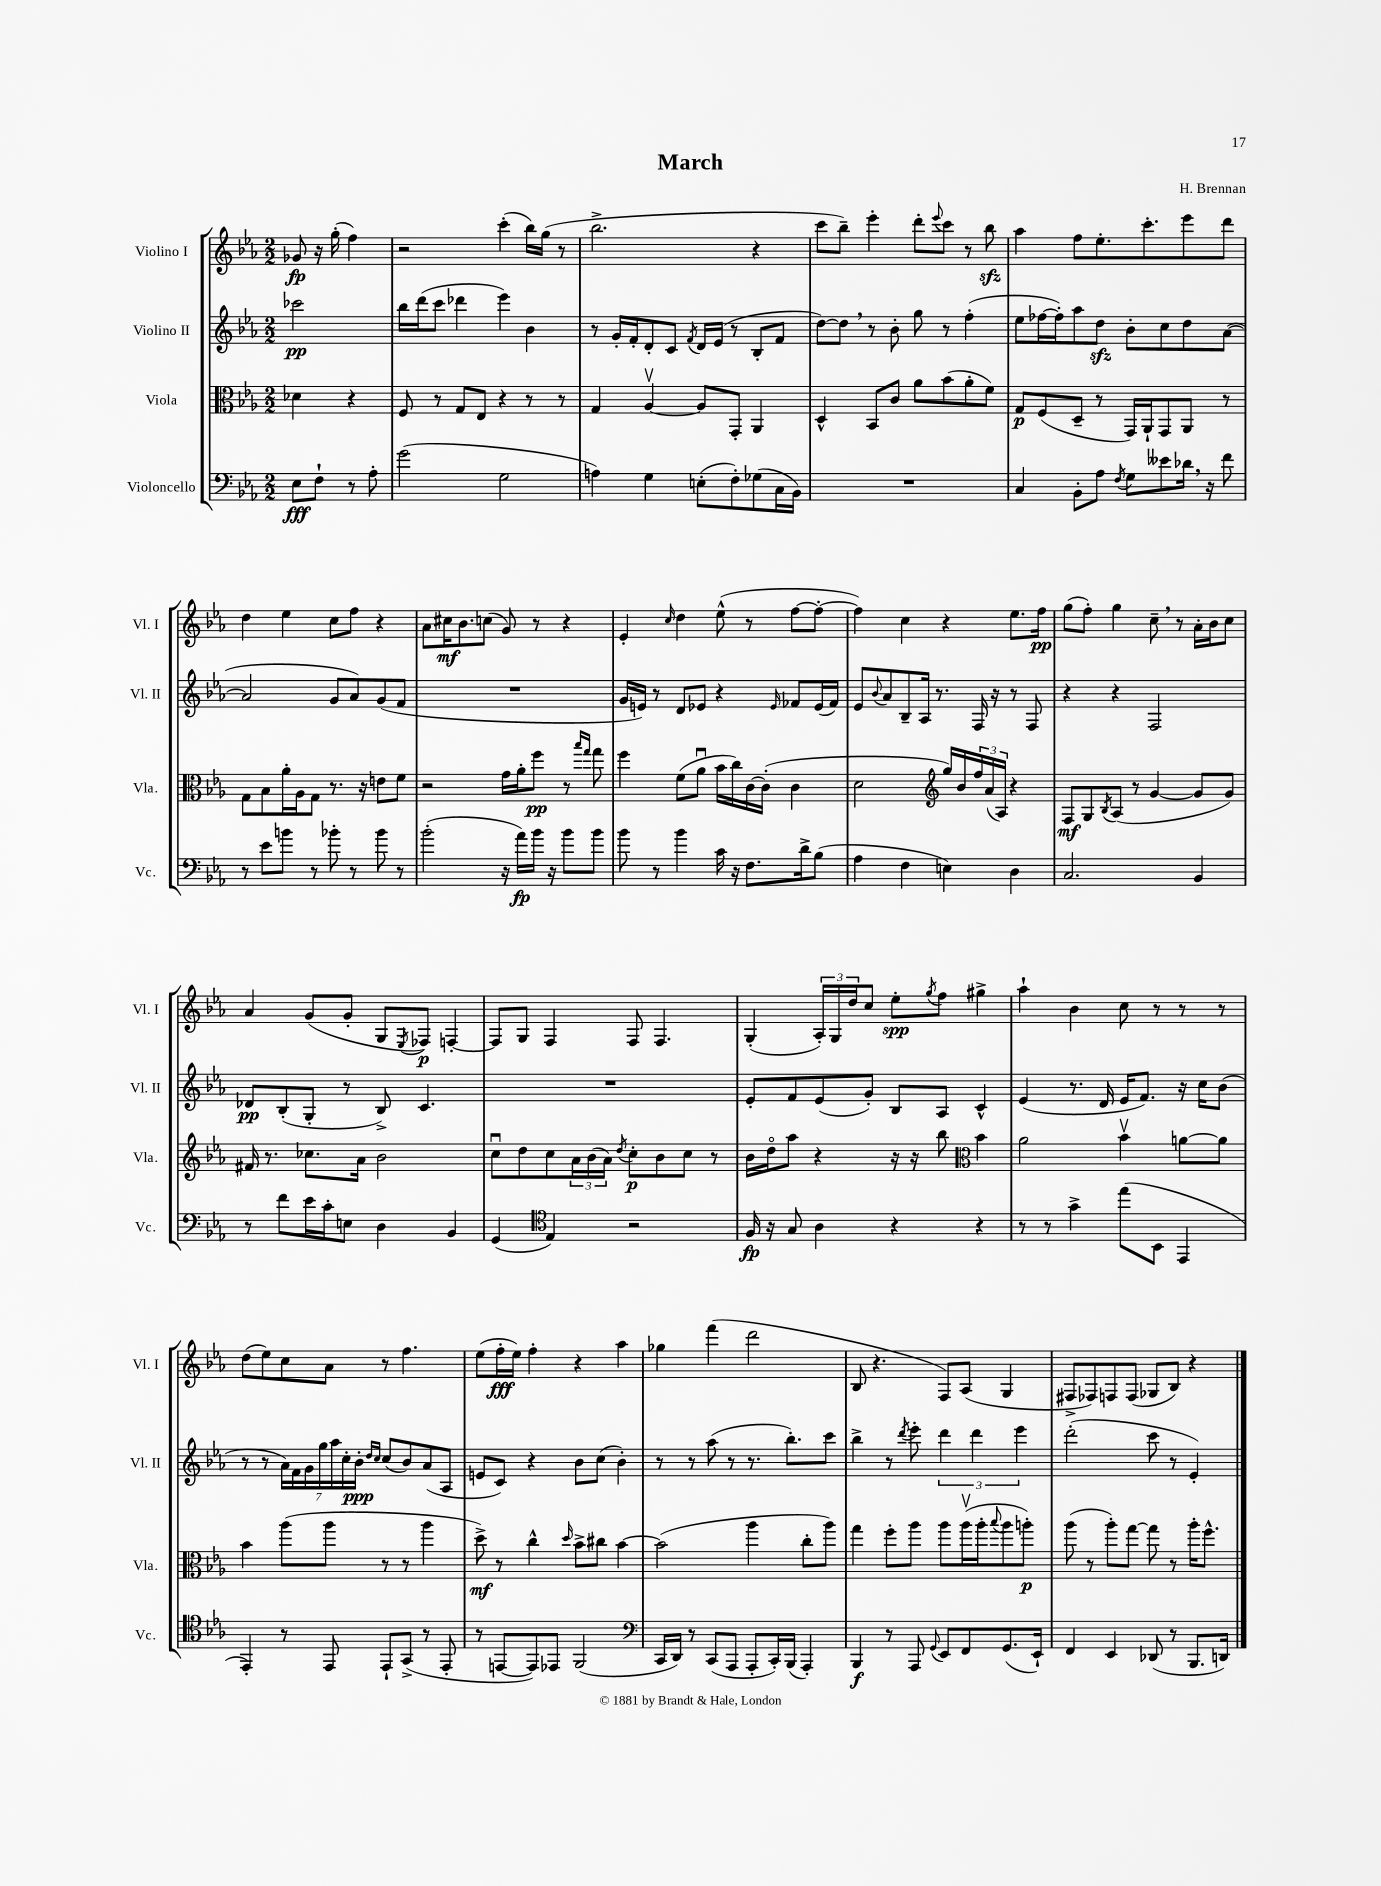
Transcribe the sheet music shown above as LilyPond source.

\header { title = "March" composer = "H. Brennan" }
<<
\new StaffGroup <<
\new Staff = "s0" \with { instrumentName = "Violino I" shortInstrumentName = "Vl. I" } {
    \clef treble \key ees \major \numericTimeSignature \time 2/2 \partial 2
    ges'8\fp r16 g''16-.( f''4) |
    r2 c'''4-.( bes''16) g''16( r8 |
    bes''2.-> r4 |
    c'''8 bes''8--) ees'''4-. d'''8-. \appoggiatura { ees'''8 } c'''8 r8 bes''8\sfz |
    aes''4 f''8 ees''8.-. c'''8.-. ees'''8 d'''8 |
    d''4 ees''4 c''8 f''8 r4 |
    aes'8 cis''16\mf bes'8. c''8( g'8) r8 r4 |
    ees'4-. \grace { c''16 } d''4 ees''8-^( r8 f''8~ f''8~-. |
    f''4) c''4 r4 ees''8. f''16\pp |
    g''8( f''8-.) g''4 c''8-- \breathe r8 aes'16-. bes'16 c''8 |
    aes'4 g'8( g'8-. g8 \acciaccatura { ees8 } fes8\p) f4~-. |
    f8 g8 f4 f8 f4. |
    g4-.( \tuplet 3/2 { aes16-.) g16 d''16 } c''8 ees''8-.\spp \acciaccatura { g''8 } f''8 gis''4-> |
    aes''4-! bes'4 c''8 r8 r8 r8 |
    d''8( ees''8) c''8 aes'8 r8 f''4. |
    ees''8( f''16-.\fff ees''16) f''4-. r4 aes''4 |
    ges''4 f'''4( d'''2 |
    bes8 r4. f8) aes8( g4 |
    fis8-> fes8) f8 f8( ges8 bes8) r4 \bar "|." |
}
\new Staff = "s1" \with { instrumentName = "Violino II" shortInstrumentName = "Vl. II" } {
    \clef treble \key ees \major \numericTimeSignature \time 2/2 \partial 2
    ces'''2\pp |
    bes''16 d'''16( c'''8 des'''4 ees'''4) bes'4 |
    r8 g'16-. f'16-. d'8-. c'8 \acciaccatura { f'8 } d'16 ees'16( r8 bes8-. f'8 |
    d''8~) d''8 \breathe r8 bes'8-. g''8 r8 f''4-.( |
    ees''8 fes''16~ fes''16-.) aes''8 d''8\sfz bes'8-. c''8 d''8 aes'8~( |
    aes'2 g'8 aes'8) g'8( f'8 |
    R1 |
    g'16 e'16) r8 d'8 ees'8 r4 \grace { ees'16 } fes'8 ees'16( fes'16) |
    ees'8 \appoggiatura { bes'8 } aes'8 bes8-- aes16 r8. f16 r16 r8 f8 |
    r4 r4 f2 |
    des'8\pp bes8-.( g8-. r8 bes8->) c'4. |
    R1 |
    ees'8-. f'8 ees'8( g'8-.) bes8 aes8 c'4-^ |
    ees'4( r8. d'16 ees'16 f'8.) r16 c''16 bes'8( |
    r8 r8 \tuplet 7/4 { aes'16) f'16 g'16 g''16 aes''16 c''16-. bes'16-.\ppp } \grace { d''16 c''16 } c''8( bes'8) aes'8( aes8 |
    e'8 c'8) r4 bes'8 c''8( bes'4-.) |
    r8 r8 aes''8( r8 r8. bes''8.-.) c'''8 |
    bes''4-> r8 \acciaccatura { d'''8 } ees'''8-. \tuplet 3/2 { d'''4 d'''4 ees'''4 } |
    d'''2-.( c'''8 r8 ees'4-.) \bar "|." |
}
\new Staff = "s2" \with { instrumentName = "Viola" shortInstrumentName = "Vla." } {
    \clef alto \key ees \major \numericTimeSignature \time 2/2 \partial 2
    des'4 r4 |
    f8 r8 g8 ees8 r4 r8 r8 |
    g4 aes4~\upbow aes8 g,8-. aes,4 |
    d4-^ bes,8 c'8 aes'8 bes'8( aes'8-. f'8) |
    g8\p f8( d8-- r8 g,16) aes,16-! g,8 aes,8 r8 |
    g8 bes8 aes'16-. aes16 g8 r8. r16 e'8 f'8 |
    r2 g'16 aes'16-. f''8\pp r8 \grace { bes''16 g''16 } g''8 |
    f''4 f'8( aes'8\downbow bes'16 c''16) c'16~ c'16-.( c'4 |
    d'2 \clef treble g''16) bes'16 \tuplet 3/2 { f''16 aes'16( aes16) } r4 |
    f8\mf g8 \acciaccatura { bes8 } aes8( r8 g'4~ g'8 g'8) |
    fis'16 r8. ces''8. aes'16 bes'2 |
    c''8\downbow d''8 c''8 \tuplet 3/2 { aes'16 bes'16( aes'16) } \acciaccatura { d''8 } c''8-.\p bes'8 c''8 r8 |
    bes'16 d''16\flageolet aes''8 r4 r16 r16 bes''8 \clef alto bes'4 |
    aes'2 bes'4\upbow a'8~ a'8 |
    bes'4 aes''8( aes''8 r8 r8 aes''4 |
    d''8->\mf) r8 c''4-^ \grace { d''16 } bes'8-> cis''8 bes'4~ |
    bes'2( aes''4 c''8-. aes''8) |
    g''4 f''8-. aes''8 aes''8 aes''16\upbow( aes''16-. \appoggiatura { bes''8 } aes''8 a''8-.\p) |
    aes''8( r8 aes''8-.) g''8~ g''8 r8 aes''16-. f''8.-^ \bar "|." |
}
\new Staff = "s3" \with { instrumentName = "Violoncello" shortInstrumentName = "Vc." } {
    \clef bass \key ees \major \numericTimeSignature \time 2/2 \partial 2
    ees8\fff f8-! r8 aes8-. |
    g'2( g2 |
    a4) g4 e8-.( f8-.) ges8( c16 bes,16) |
    R1 |
    c4 bes,8-. aes8 \acciaccatura { f8 } g8 eeses'8 des'16 \breathe r16 f'8 |
    r8 ees'8 b'8 r8 bes'8-. r8 bes'8 r8 |
    bes'2-.( r16 aes'16\fp) bes'16 r16 bes'8 bes'8 |
    bes'8 r8 bes'4 c'16 r16 f8. d'16-> bes8( |
    aes4 f4 e4) d4 |
    c2. bes,4 |
    r8 f'8 ees'16 c'16-. e8 d4 bes,4 |
    g,4( \clef tenor ees4) r2 |
    f16\fp r16 g8 aes4 r4 r4 |
    r8 r8 g'4-> ees''8( bes,8 ees,4 |
    ees,4-.) r8 ees,8 ees,8-! g,8->( r8 ees,8-. |
    r8 e,8~ e,8) ees,8 f,2( |
    \clef bass c,16 d,16) r8 c,8( aes,,8 aes,,8-. c,16-.) bes,,16( aes,,4-.) |
    bes,,4\f r8 aes,,8 \appoggiatura { g,8 } ees,8 f,8 g,8.( ees,16-!) |
    f,4 ees,4 des,8( r8 bes,,8. d,16) \bar "|." |
}
>>
>>
\layout { \context { \Score \remove "Bar_number_engraver" } }
